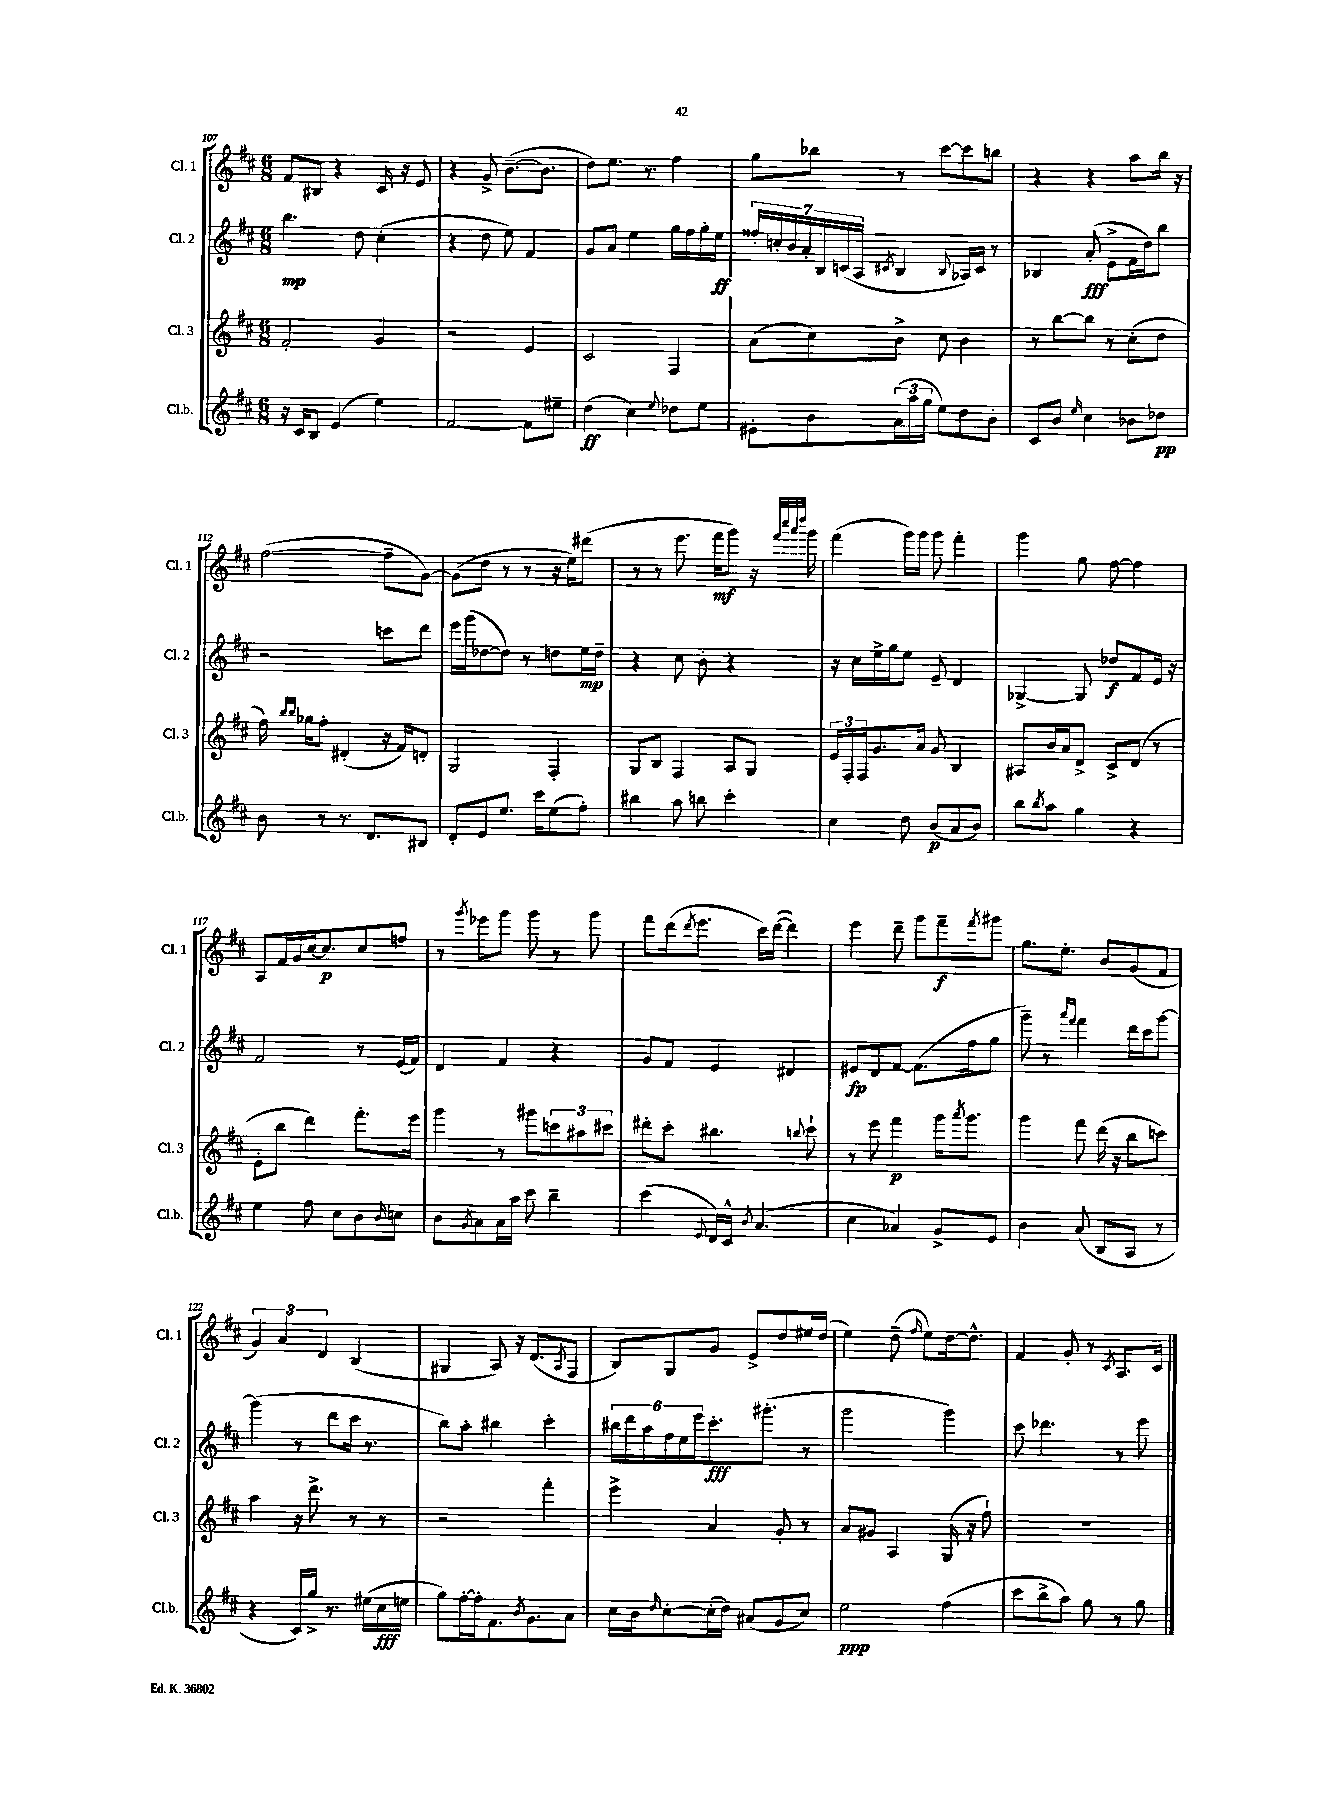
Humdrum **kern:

**kern	**dynam	**kern	**dynam	**kern	**dynam	**kern	**dynam
*part4	*part4	*part3	*part3	*part2	*part2	*part1	*part1
*staff4	*staff4	*staff3	*staff3	*staff2	*staff2	*staff1	*staff1
*I"Cl.b.	*	*I"Cl. 3	*	*I"Cl. 2	*	*I"Cl. 1	*
*I'Cl.b.	*	*I'Cl. 3	*	*I'Cl. 2	*	*I'Cl. 1	*
*clefG2	*	*clefG2	*	*clefG2	*	*clefG2	*
*k[f#c#]	*	*k[f#c#]	*	*k[f#c#]	*	*k[f#c#]	*
*M6/8	*	*M6/8	*	*M6/8	*	*M6/8	*
=107	=107	=107	=107	=107	=107	=107	=107
16r	.	2f#'/	.	4.bb\	mp	8f#/L	.
16c#/KL	.	.	.	.	.	.	.
8B/J	.	.	.	.	.	8B#X/J	.
(4e/	.	.	.	.	.	4r	.
.	.	.	.	8dd\	.	.	.
4ee\)	.	4g/	.	(4cc#'\	.	16c#/	.
.	.	.	.	.	.	16r	.
.	.	.	.	.	.	8e/	.
=108	=108	=108	=108	=108	=108	=108	=108
[2f#/	.	2r	.	4r	.	4r	.
.	.	.	.	8dd\	.	8g^/	.
.	.	.	.	8ee\)	.	([8.b~\L	.
8f#\L]	.	4e/	.	4f#/	.	.	.
.	.	.	.	.	.	8.b\J]	.
8ee#X~\J	.	.	.	.	.	.	.
=109	=109	=109	=109	=109	=109	=109	=109
(4dd\	ff	2c#/	.	8g/L	.	8dd\L)	.
.	.	.	.	8a/J	.	8.ee\J	.
4cc#\)	.	.	.	4ee\	.	.	.
.	.	.	.	.	.	8.r	.
8qqee/	.	.	.	.	.	.	.
8dd-X\L	.	4F#/	.	16gg\LL	.	4ff#\	.
.	.	.	.	16ff#\	.	.	.
8ee\J	.	.	.	16gg'\	.	.	.
.	.	.	.	16ee\JJ	ff	.	.
=110	=110	=110	=110	=110	=110	=110	=110
8e#X'\L	.	(8a\L	.	28ff##X'/LL	.	8gg\L	.
.	.	.	.	28ccn'/	.	.	.
.	.	.	.	28b/	.	.	.
.	.	.	.	28a'/	.	.	.
8b\	.	8cc#\)	.	.	.	8bb-X\J	.
.	.	.	.	28B/	.	.	.
.	.	.	.	(28cn/	.	.	.
.	.	.	.	28A/JJ	.	.	.
.	.	.	.	8qc#X/	.	.	.
(24a\L	.	8b^\J	.	4B/	.	8r	.
24aa\	.	.	.	.	.	.	.
24gg\JJ	.	.	.	.	.	.	.
8ee\L)	.	8cc#\	.	.	.	[8ccc#\L	.
.	.	.	.	8qqB/	.	.	.
8dd\	.	4b\	.	16A-X/LL)	.	8ccc#\]	.
.	.	.	.	16c#/JJ	.	.	.
8b'\J	.	.	.	8r	.	8bbn\J	.
=111	=111	=111	=111	=111	=111	=111	=111
8c#/L	.	8r	.	4B-X/	.	4r	.
8b/J	.	[8bb\L	.	.	.	.	.
16qqee/	.	.	.	.	.	.	.
4cc#\	.	8bb\J]	.	(8a'/	fff	4r	.
.	.	8r	.	8e^\L	.	.	.
8b-X\L	.	(8cc#'\L	.	16f#\L	.	8aa\L	.
.	.	.	.	16dd\J)	.	.	.
8dd-X\J	pp	8dd\J	.	8bb\J	.	16bb\Jk	.
.	.	.	.	.	.	16r	.
!!LO:LB:g=z
=112	=112	=112	=112	=112	=112	=112	=112
8b\	.	16ff#\)	.	2r	.	([2ff#\	.
.	.	16qqbb/LL	.	.	.	.	.
.	.	16qqbb/JJ	.	.	.	.	.
.	.	16gg-X\KL	.	.	.	.	.
8r	.	8ff#'\J	.	.	.	.	.
8.r	.	(4d#X'/	.	.	.	.	.
8.d/L	.	.	.	.	.	.	.
.	.	16r	.	8cccn\L	.	8ff#~\L]	.
.	.	16f#/KL)	.	.	.	.	.
8B#X/J	.	8dn'/J	.	8ddd\J	.	[8g\J)	.
=113	=113	=113	=113	=113	=113	=113	=113
8d'/L	.	2G/	.	16eee\LL	.	(8g\L]	.
.	.	.	.	(16ggg\J	.	.	.
8e/	.	.	.	[8dd-X\	.	8dd\J	.
8.ee/J	.	.	.	8dd-\J])	.	8r	.
.	.	.	.	8r	.	8r	.
16ccc#\KL	.	.	.	.	.	.	.
(8ee\	.	4F#'/	.	8ddn\L	.	16r	.
.	.	.	.	.	.	16ee\KL)	.
8ff#'\J)	.	.	.	16ee\L	mp	(8ddd#X\J	.
.	.	.	.	16dd~\JJ	.	.	.
=114	=114	=114	=114	=114	=114	=114	=114
4bb#X\	.	8G/L	.	4r	.	8r	.
.	.	8B/J	.	.	.	8r	.
8aa\	.	4F#/	.	8cc#\	.	8.eee\	.
8bbn\	.	.	.	8b'\	.	.	.
.	.	.	.	.	.	16fff#\KL	mf
4ccc#'\	.	8A/L	.	4r	.	8ggg\J)	.
.	.	8G/J	.	.	.	16r	.
.	.	.	.	.	.	32qqfff#/LLL	.
.	.	.	.	.	.	32qqcccc#/	.
.	.	.	.	.	.	32qqaaa/	.
.	.	.	.	.	.	32qqdddd/JJJ	.
.	.	.	.	.	.	16ggg\	.
=115	=115	=115	=115	=115	=115	=115	=115
4cc#\	.	24e/LL	.	16r	.	(4fff#\	.
.	.	24F#'/	.	.	.	.	.
.	.	.	.	16cc#\LL	.	.	.
.	.	24F#/J	.	.	.	.	.
.	.	8.g/	.	16ee^\	.	.	.
.	.	.	.	16gg\J	.	.	.
8dd\	.	.	.	8ee\J	.	16ggg\LL)	.
.	.	16a/Jk	.	.	.	16ggg\JJ	.
(8b/L	p	8g/	.	8e~/	.	8ggg\	.
8a/	.	4B/	.	4d/	.	4fff#'\	.
8b/J)	.	.	.	.	.	.	.
=116	=116	=116	=116	=116	=116	=116	=116
8bb\L	.	8A#X/L	.	[4G-X^/	.	4ggg\	.
8qbb/	.	.	.	.	.	.	.
8aa\J	.	16b/L	.	.	.	.	.
.	.	16a/J	.	.	.	.	.
4gg\	.	8d^/J	.	8G-/]	.	8gg\	.
.	.	8c#^/L	.	8dd-X/L	f	[8ff#\	.
4r	.	(8d/J	.	8f#/	.	4ff#\]	.
.	.	8r	.	16e/Jk	.	.	.
.	.	.	.	16r	.	.	.
!!LO:LB:g=z
=117	=117	=117	=117	=117	=117	=117	=117
4ee\	.	8e'\L	.	2f#/	.	8A/L	.
.	.	8bb\J	.	.	.	16f#/L	.
.	.	.	.	.	.	16g/	.
8ff#\	.	4ddd\)	.	.	.	[16cc#/J	.
.	.	.	.	.	.	8.cc#/]	p
8cc#\L	.	.	.	.	.	.	.
8b\	.	8.fff#'\L	.	8r	.	8cc#/	.
16qqb/	.	.	.	.	.	.	.
8ccn\J	.	.	.	(16e/LL	.	8ffn/J	.
.	.	16eee\Jk	.	16f#/JJ)	.	.	.
=118	=118	=118	=118	=118	=118	=118	=118
8b\L	.	4ggg\	.	4d/	.	8r	.
8qg/	.	.	.	.	.	8qggg/	.
8a\	.	.	.	.	.	8eee-X\L	.
16a\L	.	8r	.	4f#/	.	8ggg\J	.
16aa\JJ	.	.	.	.	.	.	.
8ccc#\	.	8ggg#X\L	.	.	.	8ggg\	.
4bb~\	.	12cccn\	.	4r	.	8r	.
.	.	12aa#X\	.	.	.	.	.
.	.	.	.	.	.	8ggg\	.
.	.	12ccc#X\J	.	.	.	.	.
=119	=119	=119	=119	=119	=119	=119	=119
(4ccc#\	.	8ddd#X'\L	.	8g/L	.	8fff#\L	.
.	.	8ccc#'\J	.	8f#/J	.	(16ddd\k	.
.	.	.	.	.	.	8qddd/	.
.	.	.	.	.	.	8.eee\J	.
8qqe/	.	.	.	.	.	.	.
16d/LL)	.	4.bb#X\	.	4e/	.	.	.
16c#^^/JJ	.	.	.	.	.	.	.
8qb/	.	.	.	.	.	.	.
(4.a/	.	.	.	.	.	16ccc#\LL)	.
.	.	.	.	.	.	([16ddd\JJ	.
.	.	.	.	4d#X/	.	4ddd\])	.
.	.	8qqbbn/	.	.	.	.	.
.	.	8ccc#`\	.	.	.	.	.
=120	=120	=120	=120	=120	=120	=120	=120
4cc#\	.	8r	.	8e#X/L	fp	4eee\	.
.	.	8eee\	.	8d/	.	.	.
4a-X/)	.	4fff#\	p	[8f#/J	.	8ddd~\	.
.	.	.	.	(8.f#\L]	.	8ggg\L	.
8g^/L	.	16ggg\KL	.	.	.	8fff#~\	f
.	.	8qaaa/	.	.	.	.	.
.	.	8.ggg\J	.	16ff#\k	.	.	.
.	.	.	.	.	.	8qfff#/	.
8e/J	.	.	.	8gg\J	.	8ggg#X\J	.
=121	=121	=121	=121	=121	=121	=121	=121
4b\	.	4ggg\	.	8ggg~\)	.	8.gg\L	.
.	.	.	.	8r	.	.	.
.	.	.	.	.	.	8.ee'\J	.
.	.	.	.	16qqaaa/LL	.	.	.
.	.	.	.	16qqfff#/JJ	.	.	.
(8a/	.	8fff#\	.	4fff#\	.	.	.
8B/L	.	(16ddd\	.	.	.	8b/L	.
.	.	16r	.	.	.	.	.
8A/J	.	8bb\L	.	16ddd\LL	.	(8g/	.
.	.	.	.	16ccc#\J	.	.	.
8r	.	8cccn\J)	.	[8ggg\J	.	8f#/J	.
!!LO:LB:g=z
=122	=122	=122	=122	=122	=122	=122	=122
4r	.	4aa\	.	(4ggg\]	.	6g/)	.
.	.	.	.	.	.	6a/	.
16c#/LL)	.	16r	.	8r	.	.	.
16gg^/JJ	.	8.ddd^\	.	.	.	.	.
.	.	.	.	.	.	6d/	.
8.r	.	.	.	8ddd\L	.	.	.
.	.	8r	.	16ccc#\Jk	.	(4B/	.
(16ee#X\LL	.	.	.	8.r	.	.	.
16cc#\	fff	8r	.	.	.	.	.
16een\JJ	.	.	.	.	.	.	.
=123	=123	=123	=123	=123	=123	=123	=123
8gg\L)	.	2r	.	8bb\L)	.	4G#X/	.
[16ff#'\L	.	.	.	8aa'\J	.	.	.
16ff#'\J]	.	.	.	.	.	.	.
8.f#\	.	.	.	4bb#X\	.	8A/)	.
.	.	.	.	.	.	16r	.
8qb/	.	.	.	.	.	.	.
8.g\	.	.	.	.	.	(8.d/L	.
.	.	4fff#'\	.	4ccc#'\	.	.	.
.	.	.	.	.	.	8qA/	.
8a\J	.	.	.	.	.	8F#/J	.
=124	=124	=124	=124	=124	=124	=124	=124
16cc#\LL	.	4eee^\	.	24bb#X\LL	.	8B/L)	.
.	.	.	.	24ddd\	.	.	.
16b\J	.	.	.	.	.	.	.
.	.	.	.	24aa\	.	.	.
16qqdd/	.	.	.	.	.	.	.
[8cc#'\	.	.	.	24ff#\	.	8G/	.
.	.	.	.	24ee\	.	.	.
.	.	.	.	24eee\J	.	.	.
(16cc#'\L]	.	4a/	.	8.ccc#'\	fff	8g/J	.
16dd\JJ)	.	.	.	.	.	.	.
(8a#X/L	.	.	.	.	.	8e^/L	.
.	.	.	.	(8.ggg#X'\J	.	.	.
8g/	.	8g'/	.	.	.	8dd/	.
8cc#/J)	.	8r	.	8r	.	16ee#X/L	.
.	.	.	.	.	.	(16dd/JJ	.
=125	=125	=125	=125	=125	=125	=125	=125
2ee\	ppp	8a/L	.	2ggg\	.	4ee\)	.
.	.	8g#X/J	.	.	.	.	.
.	.	4A/	.	.	.	(8dd~\	.
.	.	.	.	.	.	16qqff#/	.
.	.	.	.	.	.	8ee\L)	.
(4ff#\	.	(16G/	.	4ggg\)	.	[16dd\k	.
.	.	16r	.	.	.	8.dd^^\J]	.
.	.	8ff#`\)	.	.	.	.	.
=126	=126	=126	=126	=126	=126	=126	=126
8ccc#\L	.	2.r	.	8ccc#\	.	4f#/	.
8bb^\	.	.	.	4.ddd-X\	.	.	.
8aa\J)	.	.	.	.	.	8g'/	.
8gg\	.	.	.	.	.	8r	.
.	.	.	.	.	.	8qc#/	.
8r	.	.	.	8r	.	8.A/L	.
8gg\	.	.	.	8eee\	.	.	.
.	.	.	.	.	.	16c#/Jk	.
==	==	==	==	==	==	==	==
*-	*-	*-	*-	*-	*-	*-	*-
